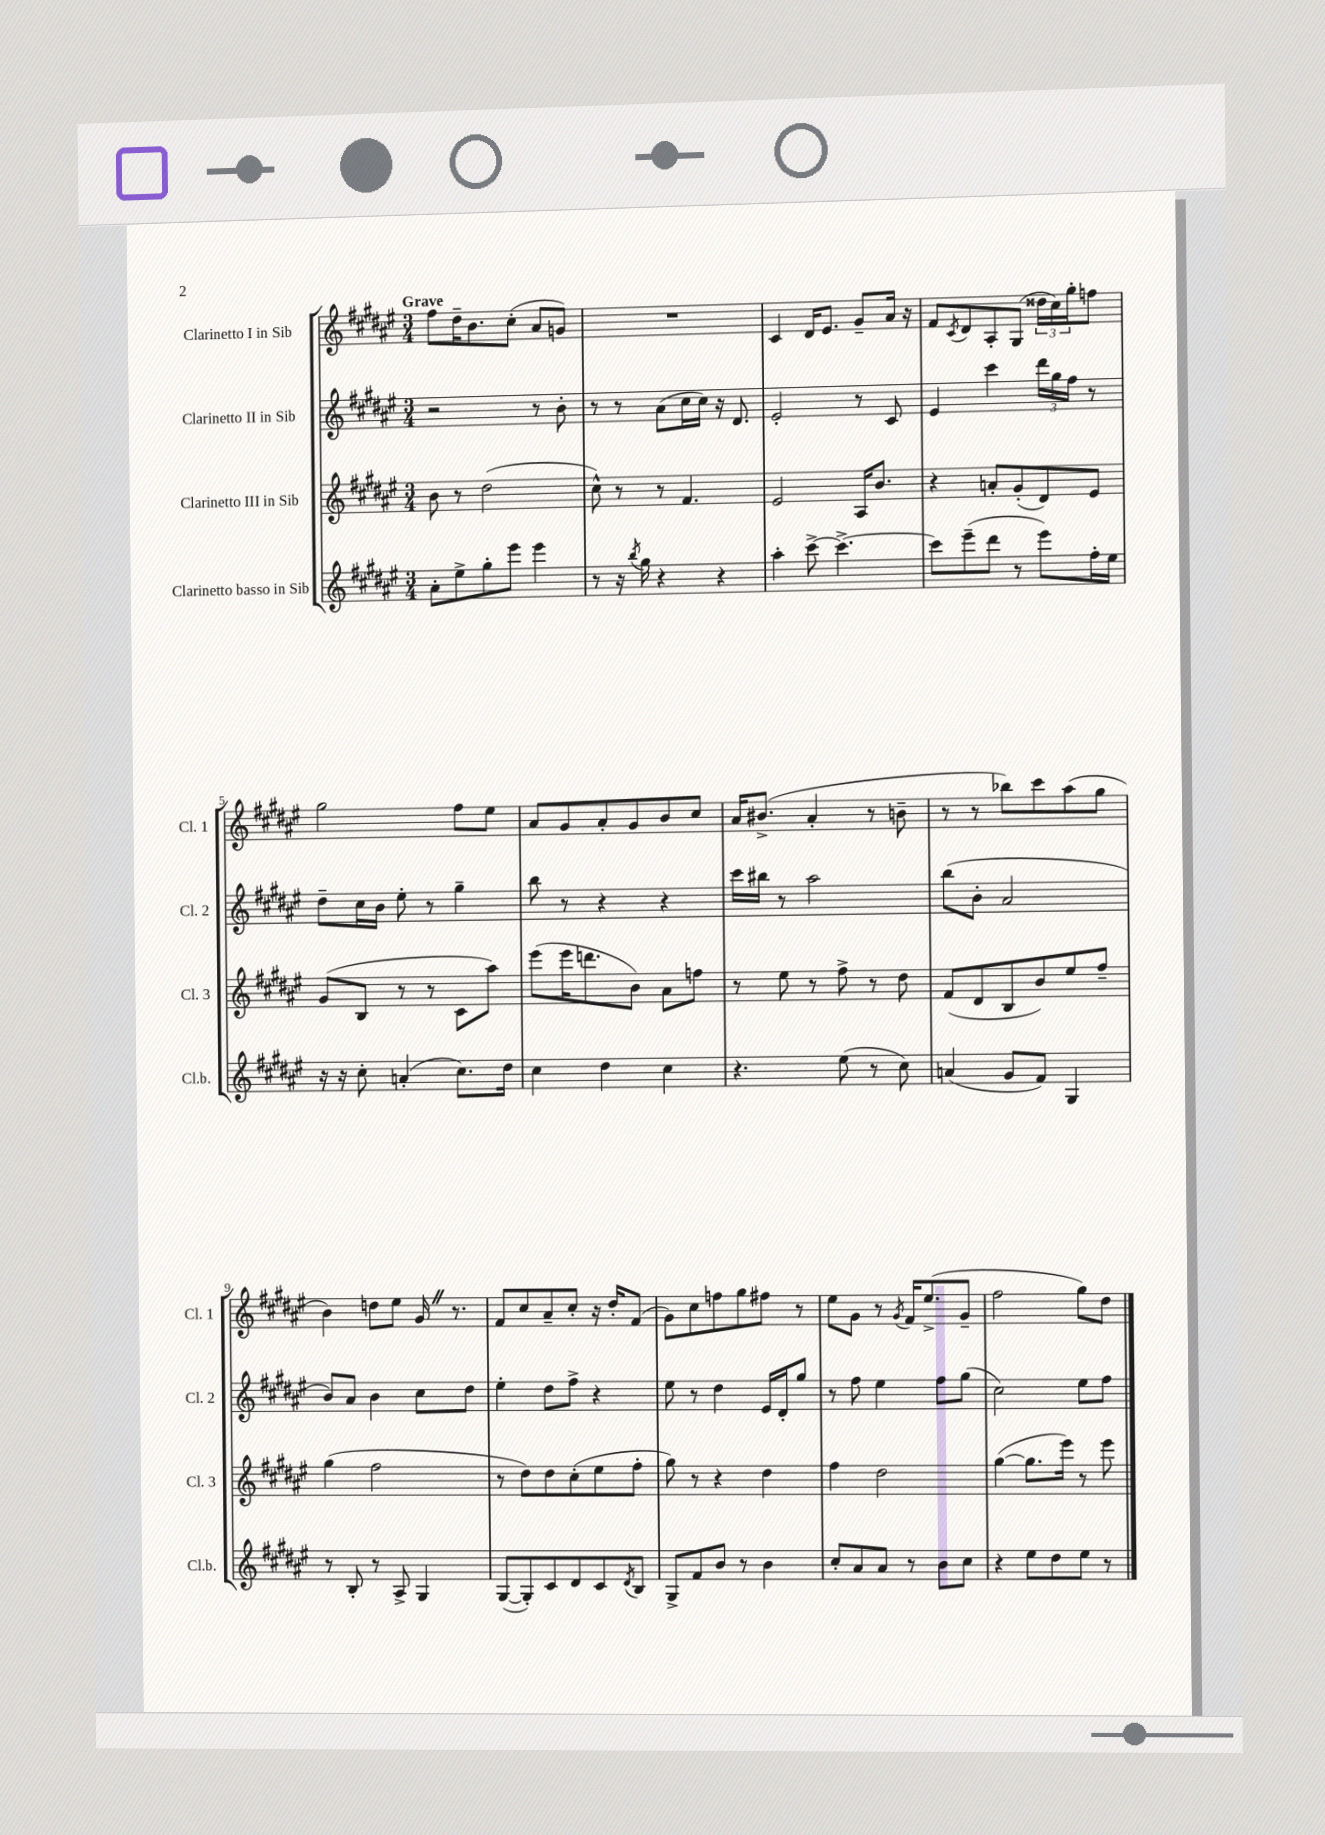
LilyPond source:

<<
\new StaffGroup <<
\new Staff = "s0" \with { instrumentName = "Clarinetto I in Sib" shortInstrumentName = "Cl. 1" } {
    \clef treble \key fis \major \numericTimeSignature \time 3/4 \tempo "Grave"
    fis''8 dis''16-- b'8. cis''8-.( ais'8 g'8) |
    R2. |
    cis'4 dis'16 eis'8. gis'8-- ais'16 r16 |
    fis'8 \acciaccatura { cis'8 } dis'8 ais8-. gis8( \tuplet 3/2 { disis''16 cis''16) gis''16-. } f''8 |
    gis''2 fis''8 eis''8 |
    ais'8 gis'8 ais'8-. gis'8 b'8 cis''8 |
    ais'16 bis'8.->( ais'4-. r8 b'8-- |
    r8 r8 bes''8) cis'''8 ais''8( gis''8 |
    b'4) d''8 eis''8 gis'16 \once \override BreathingSign.text = \markup { \musicglyph "scripts.caesura.straight" } \breathe r8. |
    fis'8 cis''8 ais'8-- cis''8-. r16 dis''16-. fis'8( |
    gis'8) cis''8 f''8 gis''8 fis''8 r8 |
    eis''8 gis'8 r8 \acciaccatura { gis'8 } fis'16 eis''8.->( gis'8-- |
    fis''2 gis''8) dis''8 \bar "|." |
}
\new Staff = "s1" \with { instrumentName = "Clarinetto II in Sib" shortInstrumentName = "Cl. 2" } {
    \clef treble \key fis \major \numericTimeSignature \time 3/4
    r2 r8 b'8-. |
    r8 r8 ais'8( cis''16 cis''16) r16 dis'8. |
    eis'2-. r8 cis'8 |
    eis'4 cis'''4 \tuplet 3/2 { dis'''16 gis''16 fis''16 } r8 |
    dis''8-- cis''16 b'16 eis''8-. r8 gis''4-- |
    b''8 r8 r4 r4 |
    cis'''16 bis''16 r8 ais''2 |
    b''8( b'8-. ais'2 |
    b'8) ais'8 b'4 cis''8 dis''8 |
    eis''4-. dis''8 fis''8-> r4 |
    eis''8 r8 dis''4 eis'16 dis'16-. gis''8 |
    r8 fis''8 eis''4 fis''8 gis''8( |
    cis''2) eis''8 fis''8 \bar "|." |
}
\new Staff = "s2" \with { instrumentName = "Clarinetto III in Sib" shortInstrumentName = "Cl. 3" } {
    \clef treble \key fis \major \numericTimeSignature \time 3/4
    b'8 r8 dis''2( |
    cis''8-^) r8 r8 fis'4. |
    eis'2 ais16 b'8. |
    r4 a'8-. gis'8-.( dis'8) eis'8 |
    gis'8( b8 r8 r8 cis'8 ais''8) |
    eis'''8( eis'''16 d'''8. b'8) ais'8 f''8 |
    r8 eis''8 r8 fis''8-> r8 dis''8 |
    fis'8( dis'8 b8 b'8) eis''8 fis''8-- |
    gis''4( fis''2 |
    r8 dis''8) dis''8 cis''8-.( eis''8 fis''8-. |
    gis''8) r8 r4 dis''4 |
    fis''4 dis''2 |
    gis''4~( gis''8. eis'''16) r8 eis'''8 \bar "|." |
}
\new Staff = "s3" \with { instrumentName = "Clarinetto basso in Sib" shortInstrumentName = "Cl.b." } {
    \clef treble \key fis \major \numericTimeSignature \time 3/4
    ais'8-. eis''8-> gis''8-. eis'''8 eis'''4 |
    r8 r16 \acciaccatura { b''8 } gis''16 r4 r4 |
    ais''4-. cis'''8~-> cis'''4.~-> |
    cis'''8 eis'''8--( dis'''8 r8 eis'''8) fis''16-. eis''16 |
    r16 r16 cis''8-. a'4-.( cis''8.) dis''16 |
    cis''4 dis''4 cis''4 |
    r4. eis''8( r8 cis''8) |
    a'4( gis'8 fis'8) gis4 |
    r8 b8-. r8 ais8-> gis4 |
    gis8~( gis8-.) cis'8 dis'8 cis'8 \acciaccatura { dis'8 } b8 |
    gis8-> fis'8 b'8 r8 b'4 |
    cis''8-. ais'8 ais'8 r8 b'8 cis''8 |
    r4 eis''8 dis''8 eis''8 r8 \bar "|." |
}
>>
>>
